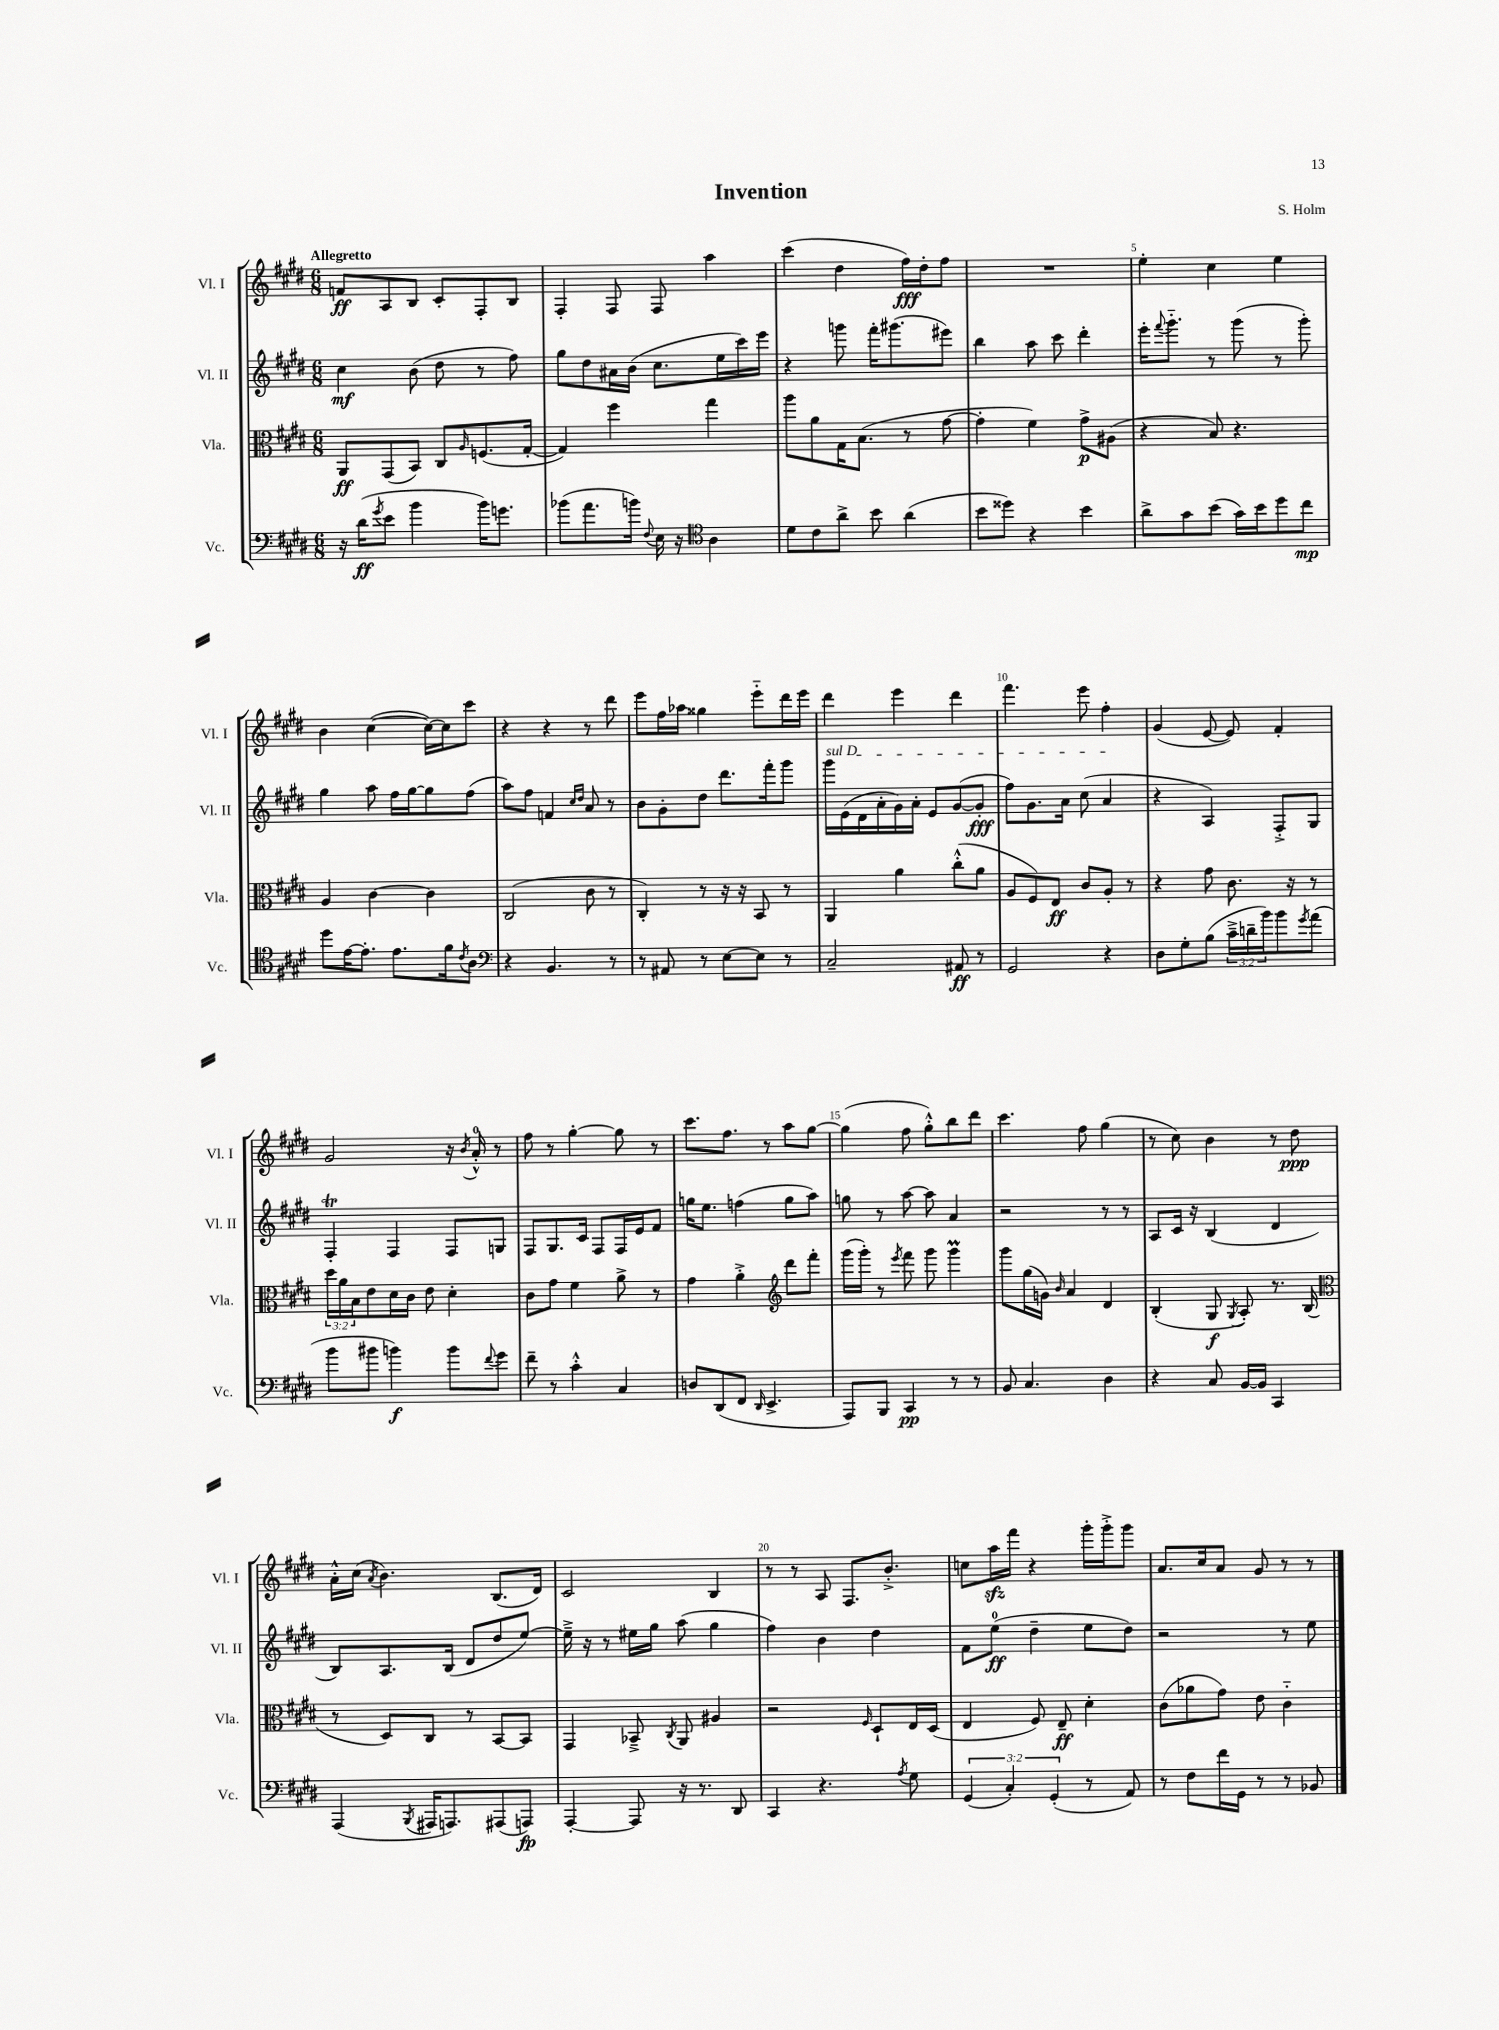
\header { title = "Invention" composer = "S. Holm" }
<<
\new StaffGroup <<
\new Staff = "s0" \with { instrumentName = "Vl. I" shortInstrumentName = "Vl. I" } {
    \clef treble \key e \major \numericTimeSignature \time 6/8 \tempo "Allegretto"
    f'8\ff a8 b8 cis'8-. fis8-. b8 |
    fis4-. fis8 fis8 a''4 |
    cis'''4( dis''4 fis''16\fff) dis''16-. fis''8 |
    R2. |
    e''4-. cis''4 e''4 |
    b'4 cis''4~( cis''16~) cis''16 cis'''8 |
    r4 r4 r8 dis'''8 |
    e'''8 fis''16 aes''16 gisis''4 e'''8-_ dis'''16 e'''16 |
    dis'''4 e'''4 dis'''4 |
    fis'''4. e'''8 fis''4-. |
    gis'4( e'8~ e'8) fis'4-. |
    gis'2 r16 \acciaccatura { b'8 } a'16-0-.-^ r8 |
    fis''8 r8 gis''4~-. gis''8 r8 |
    cis'''8. fis''8. r8 a''8 gis''8~ |
    gis''4( fis''8 gis''8-.-^) b''8 dis'''8 |
    cis'''4. fis''8 gis''4( |
    r8 cis''8) b'4 r8 dis''8\ppp |
    a'16-.-^ cis''16( \acciaccatura { a'8 } b'4.) b8.( dis'16) |
    cis'2 b4 |
    r8 r8 a8 fis8. b'8.-.-> |
    c''8 a''16\sfz fis'''16 r4 gis'''16-. gis'''16-.-> gis'''8 |
    a'8. cis''16 a'8 gis'8 r8 r8 \bar "|." |
}
\new Staff = "s1" \with { instrumentName = "Vl. II" shortInstrumentName = "Vl. II" } {
    \clef treble \key e \major \numericTimeSignature \time 6/8
    cis''4\mf b'8( dis''8 r8 fis''8) |
    gis''8 dis''8 ais'16 b'16( cis''8. e''16 cis'''16) e'''16 |
    r4 g'''8 fis'''16-. gis'''8.( eis'''8) |
    b''4 a''8 cis'''8 dis'''4-. |
    e'''16-. \appoggiatura { fis'''8 } gis'''8.-_ r8 gis'''8( r8 gis'''8-.) |
    gis''4 a''8 fis''16 gis''16~ gis''8 fis''8( |
    a''8) fis''8 f'4 \grace { cis''16 dis''16 } a'8 r8 |
    b'8 gis'8-. dis''8 dis'''8. fis'''16-. gis'''8 |
    \once \override TextSpanner.bound-details.left.text = \markup { \italic "sul D" } gis'''16\startTextSpan e'16( dis'16 a'16-. gis'16) a'16-. e'8 gis'8~( gis'8-.\fff |
    fis''8) gis'8. a'16 cis''8( a'4\stopTextSpan |
    r4 a4) fis8-.-> gis8 |
    fis4-.\trill fis4 fis8 g8 |
    fis8 gis8. cis'16 fis8 fis16 e'16 fis'8 |
    g''16 e''8. f''4( g''8 a''8) |
    g''8 r8 a''8~ a''8 a'4 |
    r2 r8 r8 |
    a8 cis'16 r16 b4( dis'4 |
    b8) a8. b16( dis'8 dis''8 e''8~) |
    e''16---> r16 r8 eis''16 gis''16 a''8( gis''4 |
    fis''4) b'4 dis''4 |
    fis'8 e''8-0\ff( dis''4-- e''8 dis''8) |
    r2 r8 e''8 \bar "|." |
}
\new Staff = "s2" \with { instrumentName = "Vla." shortInstrumentName = "Vla." } {
    \clef alto \key e \major \numericTimeSignature \time 6/8 \override Staff.TupletNumber.text = #tuplet-number::calc-fraction-text
    a,8\ff gis,8( b,8) cis8 \grace { a16 } f8.( gis16~-. |
    gis4) fis''4 gis''4 |
    a''8 a'8 gis16 b8.( r8 gis'8~ |
    gis'4-. fis'4) gis'8->\p ais8( |
    r4 b8) r4. |
    a4 cis'4~ cis'4 |
    cis2( cis'8 r8 |
    cis4-.) r8 r16 r16 b,8 r8 |
    a,4 a'4 cis''8-.-^( a'8 |
    a8 fis8) e8\ff cis'8 a8-. r8 |
    r4 gis'8 cis'8. r16 r8 |
    \tuplet 3/2 { dis''16 a'16 b16 } e'8 dis'16 cis'16 e'8 dis'4-. |
    cis'8 gis'8 fis'4 a'8-> r8 |
    gis'4 a'4-.-> \clef treble dis'''8 fis'''8-. |
    gis'''16( gis'''16-.) r8 \acciaccatura { e'''8 } fis'''8 gis'''8 gis'''4\prall |
    gis'''8 gis''16( g'16) \grace { b'16 } a'4 dis'4 |
    b4-.( gis8\f \acciaccatura { gis8 } a8-.) r8. b16( |
    \clef alto r8 dis8) cis8 r8 b,8~ b,8 |
    gis,4 bes,8---> \acciaccatura { cis8 } a,8 ais4 |
    r2 \grace { fis16 } dis8-! e16 dis16( |
    e4 fis8) e8--\ff dis'4-. |
    cis'8( aes'8 gis'8) e'8 cis'4-_ \bar "|." |
}
\new Staff = "s3" \with { instrumentName = "Vc." shortInstrumentName = "Vc." } {
    \clef bass \key e \major \numericTimeSignature \time 6/8 \override Staff.TupletNumber.text = #tuplet-number::calc-fraction-text
    r16 dis'16\ff( \acciaccatura { gis'8 } e'8 b'4 b'16) g'8. |
    bes'8( a'8. b'16) \appoggiatura { fis8 } e16 r16 \clef tenor a4 |
    dis'8 cis'8 a'8-> b'8 a'4( |
    b'8 disis''8) r4 b'4 |
    a'8-> gis'8 b'8( gis'16) b'16 dis''8 cis''8\mp |
    dis''8 e'16~ e'8.-. e'8. fis'16 \acciaccatura { cis'8 } a8 |
    \clef bass r4 b,4. r8 |
    r8 ais,8 r8 e8~ e8 r8 |
    cis2-- ais,8\ff r8 |
    gis,2 r4 |
    dis8 gis8-. b8( \tuplet 3/2 { cis'16---> d'16-- b'16) } b'8 \acciaccatura { gis'8 } a'8( |
    b'8 bis'8 b'4\f) b'8 \appoggiatura { fis'8 } gis'8 |
    fis'8-- r8 cis'4-.-^ cis4 |
    d8 dis,8( fis,8 \grace { dis,16 } e,4.-> |
    a,,8) b,,8 cis,4\pp r8 r8 |
    b,8 cis4. dis4 |
    r4 cis8 b,16~ b,16 cis,4 |
    a,,4( \acciaccatura { b,,8 } ais,,16 a,,8.) ais,,8( a,,8\fp) |
    a,,4~-. a,,8 r16 r8. dis,8 |
    cis,4 r4. \acciaccatura { a8 } gis8 |
    \tuplet 3/2 { gis,4( cis4-.) gis,4-.( } r8 a,8) |
    r8 fis8 fis'16 gis,16 r8 r8 bes,8 \bar "|." |
}
>>
>>
\layout { \context { \Score \override BarNumber.break-visibility = ##(#f #t #t) barNumberVisibility = #(every-nth-bar-number-visible 5) } }
